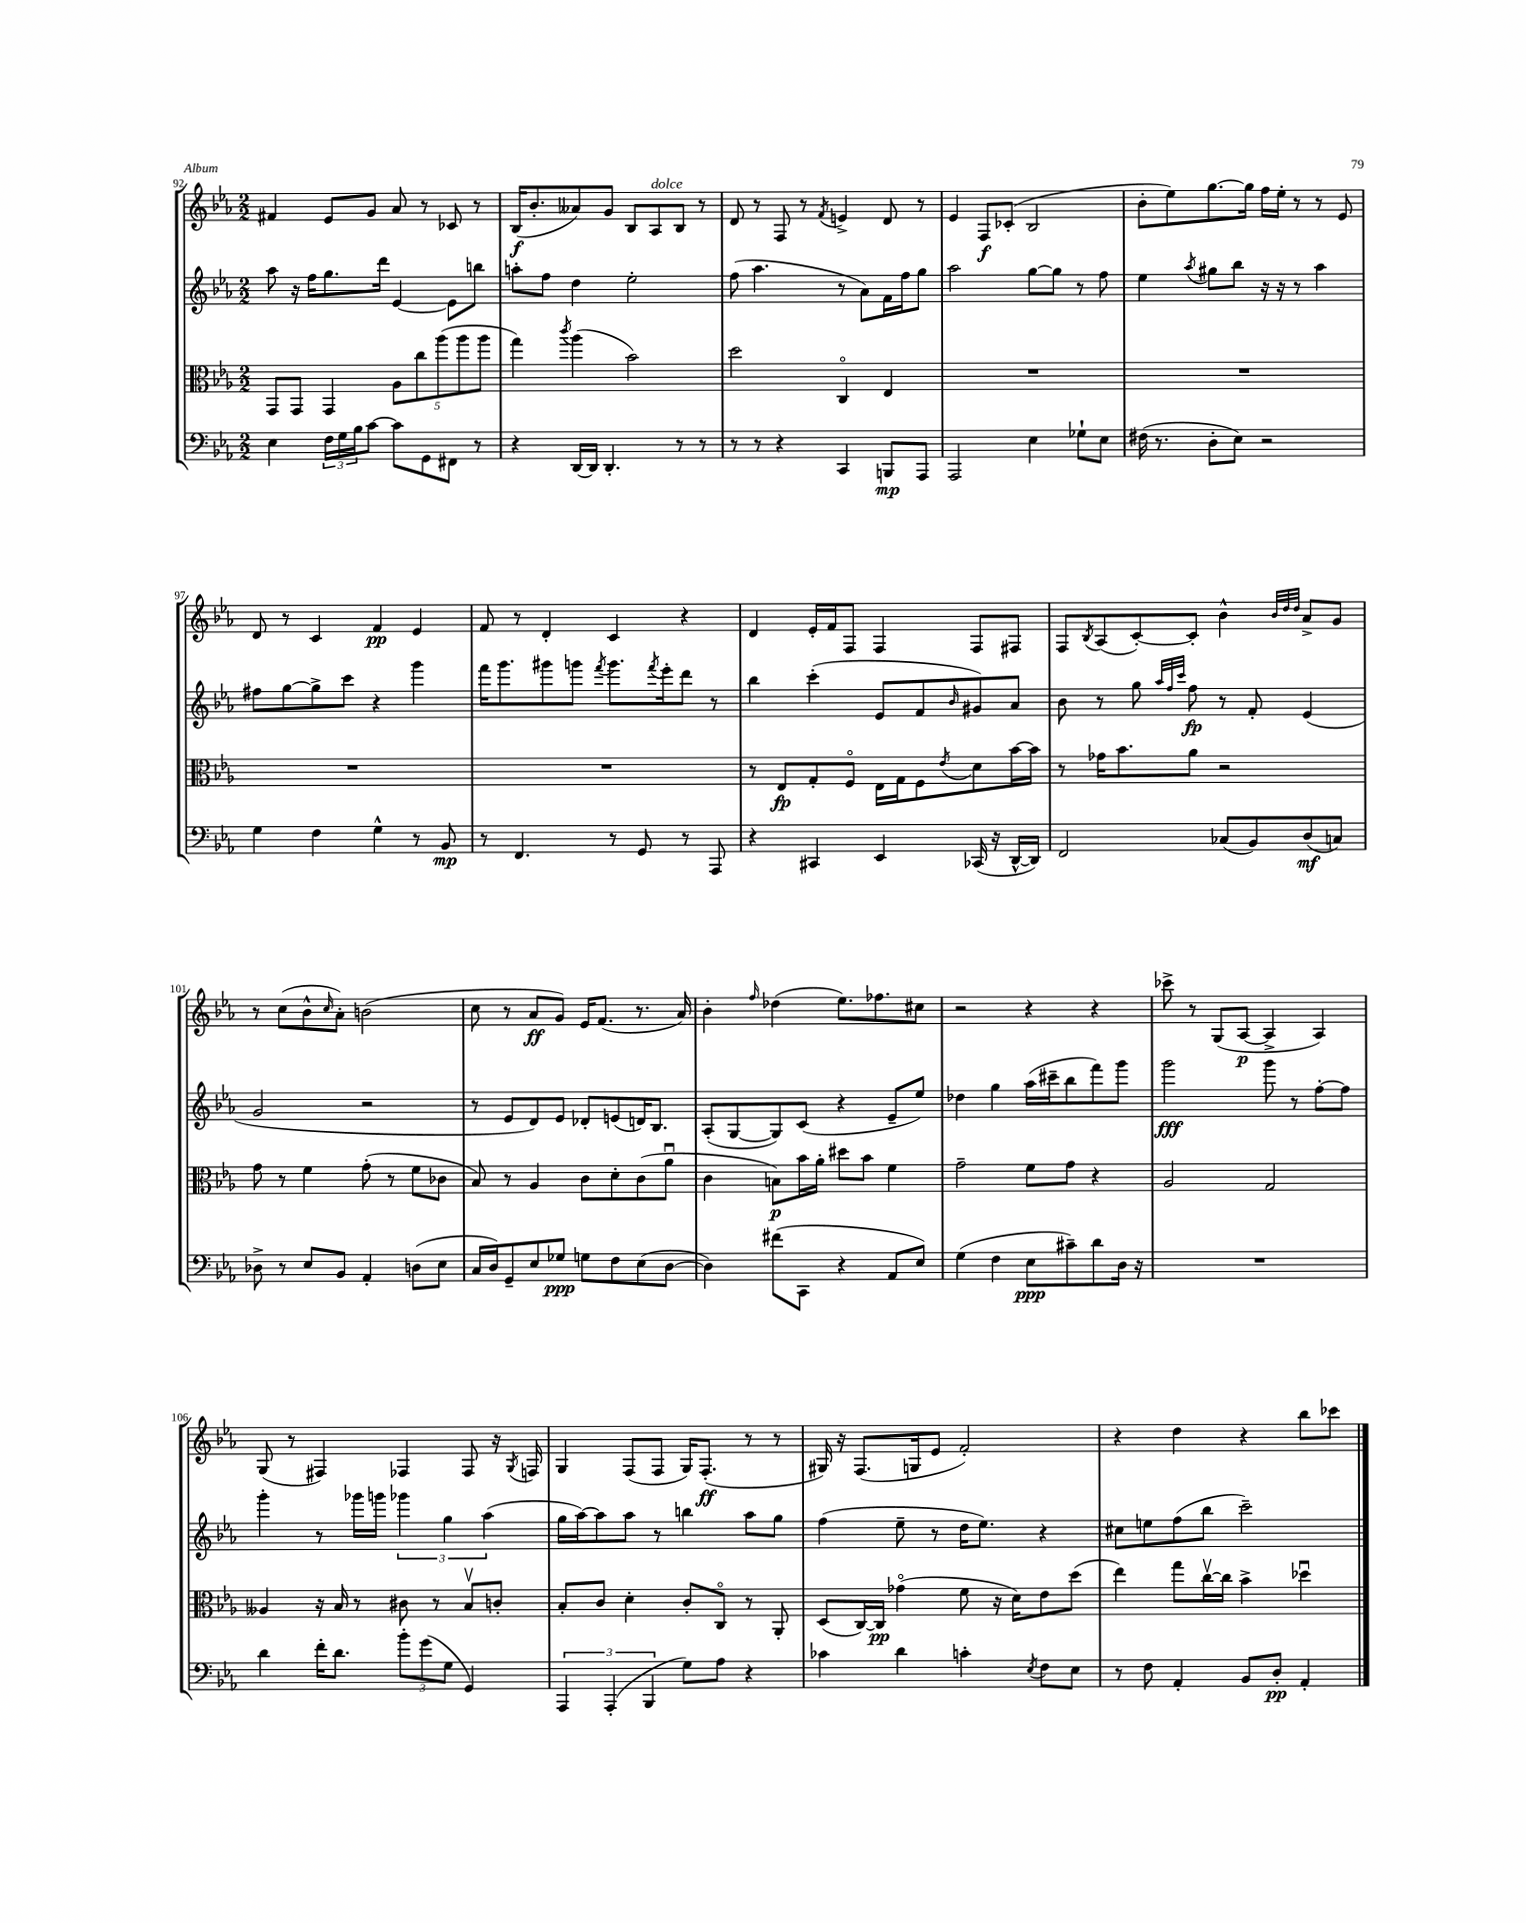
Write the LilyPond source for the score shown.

<<
\new StaffGroup <<
\new Staff = "s0" {
    \clef treble \key ees \major \numericTimeSignature \time 2/2
    fis'4 ees'8 g'8 aes'8 r8 ces'8 r8 |
    bes16\f( bes'8.-. aeses'8) g'8 bes8 aes8^\markup { \italic "dolce" } bes8 r8 |
    d'8 r8 f8 r8 \acciaccatura { f'8 } e'4-> d'8 r8 |
    ees'4 f8\f ces'8-.( bes2 |
    bes'8-. ees''8) g''8.~ g''16 f''16 ees''16-. r8 r8 ees'8 |
    d'8 r8 c'4 f'4\pp ees'4 |
    f'8 r8 d'4-. c'4 r4 |
    d'4 ees'16-. f'16 f8 f4 f8 fis8 |
    f8 \acciaccatura { bes8 } aes8( c'8~-.) c'8-. bes'4-^ \grace { bes'32 d''32 d''32 } aes'8-> g'8 |
    r8 c''8( bes'8-^ \grace { c''16 } aes'8-.) b'2( |
    c''8 r8 aes'8\ff g'8) ees'16 f'8.( r8. aes'16) |
    bes'4-. \grace { f''16 } des''4( ees''8.) fes''8. cis''8 |
    r2 r4 r4 |
    ces'''8-> r8 g8( aes8~\p aes4-> aes4) |
    g8( r8 fis4) fes4 fes8 r16 \acciaccatura { g8 } f16 |
    g4 f8( f8 g16) f8.-.\ff( r8 r8 |
    gis16) r16 f8.( g16 ees'8 f'2-.) |
    r4 d''4 r4 bes''8 ces'''8 \bar "|." |
}
\new Staff = "s1" {
    \clef treble \key ees \major \numericTimeSignature \time 2/2
    aes''8 r16 f''16 g''8. d'''16 ees'4~ ees'8 b''8 |
    a''8-. f''8 d''4 ees''2-. |
    f''8( aes''4. r8 aes'8) f'16 f''16 g''8 |
    aes''2 g''8~ g''8 r8 f''8 |
    ees''4 \acciaccatura { aes''8 } gis''8 bes''8 r16 r16 r8 aes''4 |
    fis''8 g''8~ g''8-> c'''8 r4 g'''4 |
    f'''16 g'''8. gis'''8 g'''8 \acciaccatura { f'''8 } g'''8. \acciaccatura { f'''8 } ees'''16-. d'''8 r8 |
    bes''4 c'''4-.( ees'8 f'8 \grace { bes'16 } gis'8) aes'8 |
    bes'8 r8 g''8 \grace { aes''32 f''32 c'''32 } f''8\fp r8 f'8-. ees'4( |
    g'2 r2 |
    r8 ees'8 d'8) ees'8 des'8-. e'8( d'16) bes8. |
    aes8-.( g8~ g8) c'8( r4 ees'8-- ees''8) |
    des''4 g''4 aes''16( cis'''16-- bes''8 f'''8) g'''8 |
    g'''2\fff g'''8 r8 f''8~-. f''8 |
    g'''4-. r8 ges'''16 g'''16 \tuplet 3/2 { ges'''4 g''4 aes''4( } |
    g''16 aes''16~) aes''8 aes''8 r8 b''4 aes''8 g''8 |
    f''4( ees''8-- r8 d''16 ees''8.) r4 |
    cis''8 e''8 f''8( bes''8 c'''2--) \bar "|." |
}
\new Staff = "s2" {
    \clef alto \key ees \major \numericTimeSignature \time 2/2
    g,8 g,8 g,4 \tuplet 5/4 { aes8 c''8 aes''8( aes''8 aes''8 } |
    g''4) \acciaccatura { c'''8 } aes''4( bes'2) |
    d''2 c4\flageolet ees4 |
    R1 |
    R1 |
    R1 |
    R1 |
    r8 ees8\fp g8-. f8\flageolet ees16 g16 f8 \acciaccatura { ees'8 } d'8 bes'16~ bes'16 |
    r8 ges'16 bes'8. aes'8 r2 |
    g'8 r8 f'4 g'8-.( r8 f'8 ces'8 |
    bes8) r8 aes4 c'8 d'8-. c'8( aes'8\downbow |
    c'4 b8\p) bes'16 aes'16-. dis''8 bes'8 f'4 |
    g'2-- f'8 g'8 r4 |
    aes2 g2 |
    aeses4 r16 bes16 r8 cis'8 r8 bes8\upbow c'8-. |
    bes8-. c'8 d'4-. c'8-. c8\flageolet r8 aes,8-. |
    d8( c16~) c16\pp ges'4\flageolet( f'8 r16 d'16) ees'8 d''8( |
    ees''4) g''8 c''16~\upbow c''16 bes'4-> des''4\downbow \bar "|." |
}
\new Staff = "s3" {
    \clef bass \key ees \major \numericTimeSignature \time 2/2
    ees4 \tuplet 3/2 { f16 g16 bes16 } c'8~ c'8 g,8 fis,8 r8 |
    r4 d,16~ d,16 d,4.-. r8 r8 |
    r8 r8 r4 c,4 b,,8\mp aes,,8 |
    aes,,2 ees4 ges8-! ees8 |
    fis16( r8. d8-. ees8) r2 |
    g4 f4 g4-^ r8 bes,8\mp |
    r8 f,4. r8 g,8 r8 aes,,8 |
    r4 cis,4 ees,4 ces,16( r16 d,16~-^ d,16) |
    f,2 ces8( bes,8) d8\mf( c8) |
    des8-> r8 ees8 bes,8 aes,4-. d8( ees8 |
    c16 d16) g,8-- ees8 ges8\ppp g8 f8 ees8( d8~ |
    d4) fis'8( c,8 r4 aes,8 ees8) |
    g4( f4 ees8\ppp cis'8--) d'8 d16 r16 |
    R1 |
    d'4 f'16-. d'8. \tuplet 3/2 { bes'8-. g'8( g8 } g,4) |
    \tuplet 3/2 { aes,,4 aes,,4-.( bes,,4 } g8) aes8 r4 |
    ces'4 d'4 c'4-. \acciaccatura { ees8 } f8 ees8 |
    r8 f8 aes,4-. bes,8 d8-.\pp aes,4-. \bar "|." |
}
>>
>>
\layout { \context { \Score currentBarNumber = #92 } }
